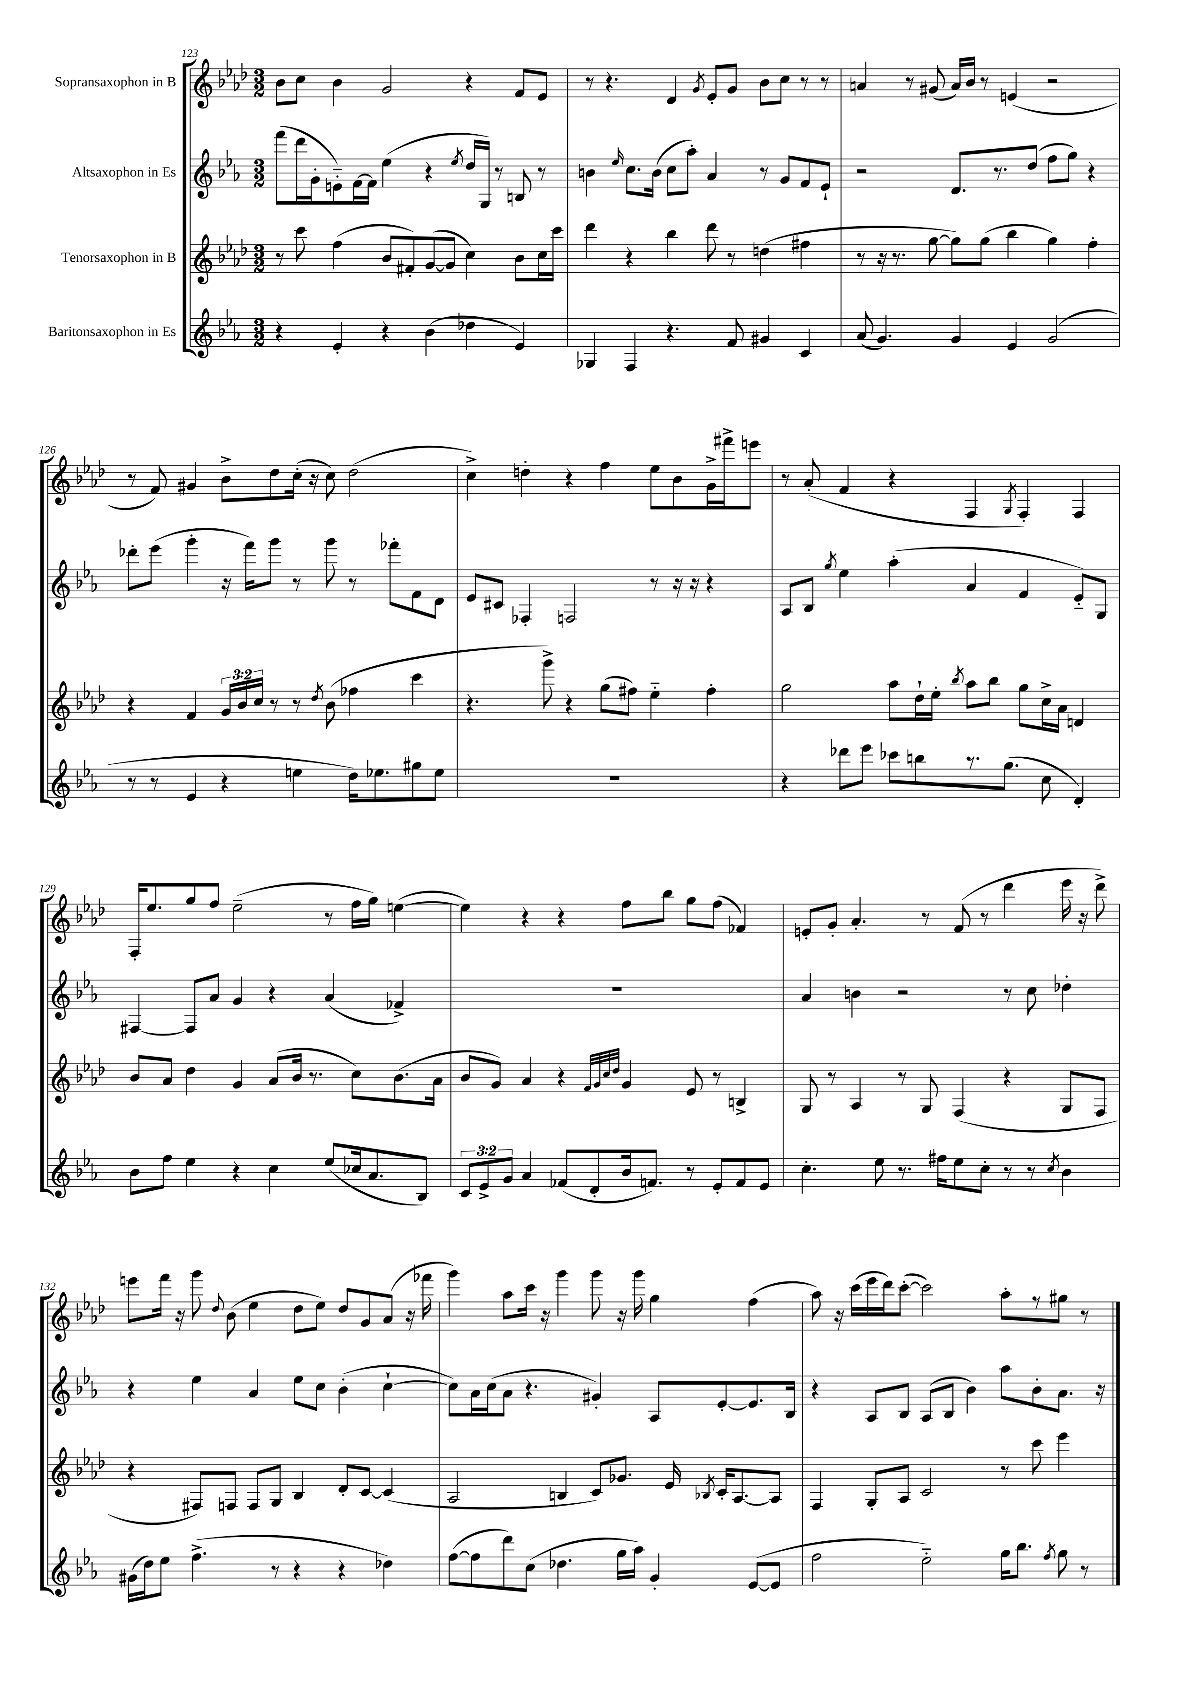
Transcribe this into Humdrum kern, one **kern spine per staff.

**kern	**kern	**kern	**kern
*staff4	*staff3	*staff2	*staff1
*clefG2	*clefG2	*clefG2	*clefG2
*k[b-e-a-]	*k[b-e-a-d-]	*k[b-e-a-]	*k[b-e-a-d-]
*M3/2	*M3/2	*M3/2	*M3/2
4r	8r	(8fff	8b-
.	8ccc	16ddd	8cc
.	.	16g'	.
4e-'	(4ff	8e'~)	4b-
.	.	[16f	.
.	.	16f]	.
4r	8b-	(4ee-	2g
.	8f#')	.	.
(4b-	([8g	4r	.
.	8g]	.	.
.	.	8qee-	.
4dd-	4cc)	16dd	4r
.	.	16G)	.
.	.	8r	.
4e-)	8b-	8B	8f
.	16cc	8r	8e-
.	16ccc	.	.
=	=	=	=
4G-	4ddd-	4b	8r
.	.	.	4.r
.	.	16qqee-	.
4F	4r	8.cc	.
.	.	(16b	.
4.r	4bb-	8cc	4d-
.	.	8aa-')	.
.	.	.	8qg
.	8ddd-	4a-	8e-'
8f	8r	.	8g
4g#	(4dd	8r	8b-
.	.	8g	8cc
4c	4ff#	8f	8r
.	.	8e-`	8r
=	=	=	=
(8a-	8r	2r	4a
4.g)	16r	.	.
.	8.r	.	.
.	.	.	8r
.	[8gg	.	(8g#
4g	8gg])	8.d	16a)
.	.	.	16b-
.	(8gg	.	8r
.	.	8.r	.
4e-	4bb-	.	(4e
.	.	(8dd	.
(2g	4gg)	8ff	2r
.	.	8gg)	.
.	4ff'	4r	.
=	=	=	=
8r	4r	8ddd-'	8r
8r	.	(8eee-	8f)
4e-	4f	4ggg'	4g#
4r	24g	16r	8b-^
.	24b-	.	.
.	.	16fff)	.
.	24cc	.	.
.	8r	8ggg	8dd-
4ee	8r	8r	(16cc'
.	.	.	16r
.	8qdd-	.	.
.	(8b-	8ggg	8cc)
16dd)	4ff-	8r	(2dd-
8.ee-	.	.	.
.	.	8fff-'	.
8gg#	4ccc	8f	.
8ee-	.	8d	.
=	=	=	=
1.r	4.r	8e-	4cc^)
.	.	8c#	.
.	.	4F-'	4dd'
.	8ggg^)	.	.
.	4r	2F	4r
.	(8gg	.	4ff
.	8ff#)	.	.
.	4ee-'~	8r	8ee-
.	.	16r	8b-
.	.	16r	.
.	4ff#'	4r	16g^
.	.	.	16fff#^
.	.	.	8eee
=	=	=	=
4r	2gg	8A-	8r
.	.	8B-	(8a-'
.	.	8qgg	.
8ddd-	.	4ee-	4f
8eee-	.	.	.
8ccc-	8aa-	(4aa-'	4r
8bb	16dd-`	.	.
.	16ee-'	.	.
.	8qbb-	.	.
8.r	8aa-	4a-	4F
.	8bb-	.	.
(8.gg	.	.	.
.	.	.	8qG
.	8gg	4f	4F')
8cc	16cc^	.	.
.	16a-	.	.
4d')	4d	8e-'~)	4F
.	.	8G	.
=	=	=	=
8b-	8b-	[4F#	16F'
.	.	.	8.ee-
8ff	8a-	.	.
4ee-	4dd-	8F#]	8gg
.	.	8a-	8ff
4r	4g	4g	(2ee-~
4cc	(8a-	4r	.
.	16b-	.	.
.	8.r	.	.
(8ee-	.	(4a-	8r
16cc-	8cc)	.	16ff
8.a-	.	.	16gg)
.	(8.b-	4f-^)	([4ee
8B-)	.	.	.
.	16a-	.	.
=	=	=	=
12c	8b-	1.r	4ee])
12e-^	.	.	.
.	8g)	.	.
12g	.	.	.
4a-	4a-	.	4r
(8f-	4r	.	4r
8d'	.	.	.
.	32qqf	.	.
.	32qqg	.	.
.	32qqcc	.	.
.	32qqdd-	.	.
16b-	4g	.	8ff
8.f)	.	.	.
.	.	.	8bb-
8r	8e-	.	8gg
8e-'	8r	.	(8ff
8f	4B^	.	4f-)
8e-	.	.	.
=	=	=	=
4.cc'	8G	4a-	8e'
.	8r	.	8g'
.	4A-	4b	4.a-'
8ee-	.	.	.
8.r	8r	2r	.
.	8G	.	8r
16ff#	.	.	.
8ee-	(4F	.	(8f
8cc'	.	.	8r
8r	4r	8r	4ddd-
8r	.	8cc	.
8qcc	.	.	.
4b-	8G	4dd-'	16eee-
.	.	.	16r
.	8F	.	8ddd-^)
=	=	=	=
(16g#	4r	4r	8eee
16dd)	.	.	.
8ee-	.	.	16fff
.	.	.	16r
(4.ff^	8F#)	4ee-	8ggg
.	.	.	8qqdd-
.	8F	.	(8b-
.	8F	4a-	4ee-
8r	8G	.	.
4r	4B-	8ee-	8dd-
.	.	8cc	8ee-)
4r	8d-'	(4b-'	8dd-
.	[8c	.	8g
4dd-)	(4c]	[4cc`	(8a-
.	.	.	16r
.	.	.	16fff-
=	=	=	=
([8ff	2A-	8cc])	4ggg)
8ff]	.	16a-	.
.	.	(16cc	.
8ddd)	.	8a-	8aa-
(8cc	.	4.r	16ccc
.	.	.	16r
4.dd-	4B	.	4ggg
.	8c)	4g#')	8ggg
16gg	8.g-	.	16r
16aa-)	.	.	16ggg
4g'	.	8A-	4gg
.	16e-	.	.
.	8qB-	.	.
.	16c'	[8e-'	.
.	[8.A-	.	.
([8e-	.	8.e-]	(4ff
8e-]	8A-]	.	.
.	.	16B-	.
=	=	=	=
2ff	4F	4r	8aa-)
.	.	.	16r
.	.	.	(16ccc
.	8G'	8A-	16eee-
.	.	.	16ddd-)
.	8A-	8B-	([8ccc'
2ee-'~)	2c	(8A-	2ccc])
.	.	8B-	.
.	.	4b-)	.
16gg	8r	8aa-	8aa-'
8.bb-	.	.	.
.	8ccc	8b-'	8r
8qff	.	.	.
8gg	4eee-	8.a-	8gg#
8r	.	.	8r
.	.	16r	.
==	==	==	==
*-	*-	*-	*-
